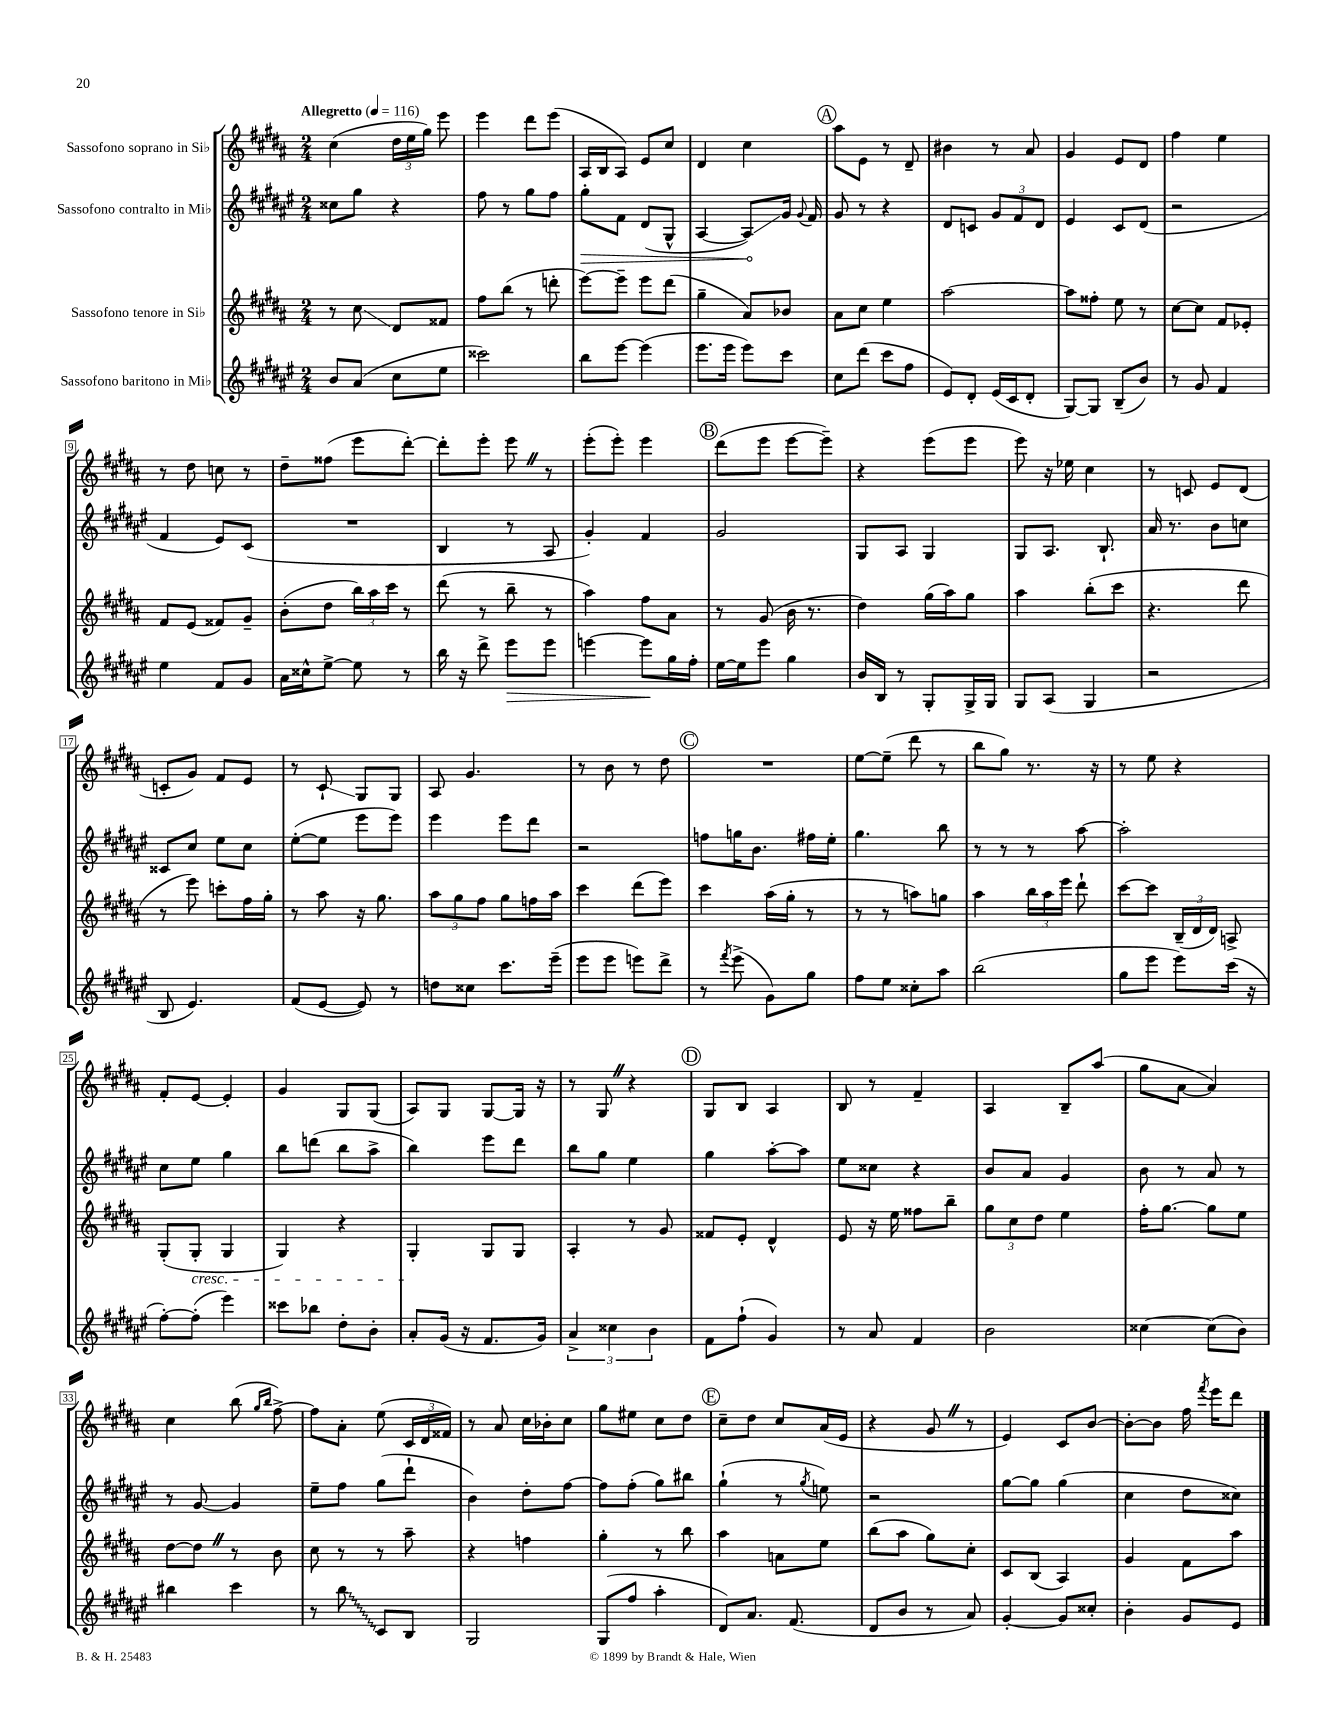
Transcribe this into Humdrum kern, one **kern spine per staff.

**kern	**kern	**kern	**kern
*staff4	*staff3	*staff2	*staff1
*clefG2	*clefG2	*clefG2	*clefG2
*k[f#c#g#d#a#e#]	*k[f#c#g#d#a#]	*k[f#c#g#d#a#e#]	*k[f#c#g#d#a#]
*M2/4	*M2/4	*M2/4	*M2/4
*MM116	*MM116	*MM116	*MM116
8b/L	8r	8cc##\L	(4cc#\
(8a#/J	8cc#\	8gg#\J	.
8cc#\L	8d#/L	4r	24dd#\LL
.	.	.	24ee\
.	.	.	24gg#\JJ)
8ee#\J	8f##/J	.	8eee\
=	=	=	=
2ccc##\)	8ff#\L	8ff#\	4eee\
.	(8bb\J	8r	.
.	8r	8gg#\L	8ddd#\L
.	8ddd'\	8ff#\J	(8eee\J
=	=	=	=
8bb\L	[8eee\L)	8gg#'\L	16A#/LL
.	.	.	16B/J
[8eee#\J	8eee~\]J	8f#\J	8A#/J)
(4eee#\]	8eee\L	(8d#/L	8e/L
.	(8ddd#\J	8G#^^/J	8cc#/J
=	=	=	=
8.eee#\L	4gg#~\	[4A#/	4d#/
16eee#\Jk	.	.	.
8eee#\L)	8a#/L)	8A#/]L)	4cc#\
8ccc#\J	8b-/J	16g#/Jk	.
.	.	8qqg#/	.
.	.	16f#/	.
=	=	=	=
8cc#\L	8a#\L	8g#/	8aa#\L
(8ddd#\J	8cc#\J	8r	8e\J
8ccc#\L	4ee\	4r	8r
8ff#\J	.	.	8d#~/
=	=	=	=
8e#/L)	[2aa#\	8d#/L	4b#\
8d#'/J	.	8c/J	.
(16e#/LL	.	12g#/L	8r
16c#/J	.	.	.
.	.	12f#/	.
8d#'/J	.	.	8a#/
.	.	12d#/J	.
=	=	=	=
[8G#/L)	8aa#\]L	4e#/	4g#/
8G#/]J	8ff##'\J	.	.
(8B~/L	8ee\	8c#/L	8e/L
8b/J)	8r	(8d#/J	8d#/J
=	=	=	=
8r	[8cc#\L	2r	4ff#\
8g#/	8cc#\]J	.	.
4f#/	8f#/L	.	4ee\
.	8e-'/J	.	.
=	=	=	=
4ee#\	8f#/L	4f#/	8r
.	(8e/J	.	8dd#\
8f#/L	8f##/L)	8e#/L)	8cc\
8g#/J	8g#~/J	(8c#/J	8r
=	=	=	=
16a#\LL	(8b'\L	2r	8dd#~\L
16cc##^^\J	.	.	.
[8ee#^\J	8dd#\J	.	(8ff##\J
8ee#\]	24bb\LL)	.	8eee\L
.	24aa#\	.	.
.	24ccc#\JJ	.	.
8r	8r	.	[8ddd#'\J)
=	=	=	=
16bb\	(8ddd#\	4B/	8ddd#'\]L
16r	.	.	.
8ddd#^\	8r	.	8eee'\J
8eee#\L	8bb~\	8r	8eee\
8eee#\J	8r	8A#/	8r
=	=	=	=
[4eee\	4aa#\)	4g#'/)	(8eee'\L
.	.	.	8eee'\J)
8eee\]L	8ff#\L	4f#/	4eee\
16gg#\L	8a#\J	.	.
16ff#'\JJ	.	.	.
=	=	=	=
[16ee#\LL	8r	2g#/	(8ddd#\L
16ee#\]J	.	.	.
8eee#\J	(8g#/	.	8eee\J
4gg#\	16b\	.	[8eee\L
.	8.r	.	.
.	.	.	8eee~\]J)
=	=	=	=
16b/LL	4dd#\)	8G#/L	4r
16B/JJ	.	.	.
8r	.	8A#/J	.
8G#'/L	(16gg#\LL	4G#/	(8eee\L
.	16aa#\J)	.	.
16G#^/L	8gg#\J	.	8eee\J
16G#/JJ	.	.	.
=	=	=	=
8G#/L	4aa#\	8G#/L	8eee\)
(8A#/J	.	8.A#/J	16r
.	.	.	16ee-\
4G#/	(8bb'\L	.	4cc#\
.	.	8.B`/	.
.	8ccc#\J	.	.
=	=	=	=
2r	4.r	16a#/	8r
.	.	8.r	.
.	.	.	8c/
.	.	8b\L	8e/L
.	8ddd#\	8cc\J	(8d#/J
=	=	=	=
8B/	8r	8c##/L	8c'/L
4.e#/)	8eee\)	8cc#/J	8g#/J)
.	8ccc'\L	8ee#\L	8f#/L
.	16ff#\L	8cc#\J	8e/J
.	16gg#'\JJ	.	.
=	=	=	=
(8f#/L	8r	([8ee#'\L	8r
[8e#/J	8aa#\	8ee#\]J	8c#`/
8e#/])	16r	8eee#\L	8G#/L
.	8.gg#\	.	.
8r	.	8eee#\J)	8G#/J
=	=	=	=
8dd\L	12aa#\L	4eee#\	8A#/
.	12gg#\	.	.
8cc##\J	.	.	4.g#/
.	12ff#\J	.	.
8.ccc#\L	8gg#\L	8eee#\L	.
.	16ff\L	8ddd#\J	.
(16eee#~\Jk	16aa#\JJ	.	.
=	=	=	=
8eee#\L	4ccc#\	2r	8r
8eee#\J	.	.	8b\
8eee\L)	(8ddd#\L	.	8r
8ddd#^\J	8eee\J)	.	8dd#\
=	=	=	=
8r	4ccc#\	8ff\L	2r
8qfff#/	.	.	.
(8eee#^\	.	16gg\K	.
.	.	8.b\J	.
8g#\L)	(16aa#\LL	.	.
.	16gg#'\JJ	.	.
8gg#\J	8r	16ff#\LL	.
.	.	16ee#'\JJ	.
=	=	=	=
8ff#\L	8r	4.gg#\	[8ee\L
8ee#\J	8r	.	(8ee~\]J
8cc##'\L	8aa\L)	.	8ddd#\
8aa#\J	8gg\J	8bb\	8r
=	=	=	=
(2bb\	4aa#\	8r	8bb\L
.	.	8r	8gg#\J)
.	24bb\LL	8r	8.r
.	24aa#\	.	.
.	24eee\JJ	.	.
.	8ddd#`\	[8aa#\	.
.	.	.	16r
=	=	=	=
8gg#\L	[8ccc#\L	2aa#'\]	8r
8eee#\J	8ccc#\]J	.	8ee\
8eee#\L)	(24B~/LL	.	4r
.	24d#/	.	.
.	24d#/JJ)	.	.
(16ccc#\Jk	8A^/	.	.
16r	.	.	.
=	=	=	=
[8ff#'\L)	(8G#'/L	8cc#\L	8f#'/L
(8ff#'\]J	8G#'/J	8ee#\J	[8e/J
4eee#\)	4G#/	4gg#\	4e'/]
=	=	=	=
8ccc##\L	4G#/)	8bb\L	4g#/
8bb-\J	.	(8ddd\J	.
8dd#'\L	4r	8bb\L	8G#/L
8b'\J	.	8aa#^\J	(8G#/J
=	=	=	=
8a#'/L	4G#'/	4bb\)	8A#/L)
(16g#/Jk	.	.	8G#/J
16r	.	.	.
8.f#/L	8G#/L	8eee#\L	[8G#/L
.	8G#/J	8ddd#\J	16G#/]Jk
16g#/Jk)	.	.	16r
=	=	=	=
6a#^/	4A#'/	8bb\L	8r
.	.	8gg#\J	8G#/
6cc##\	.	.	.
.	8r	4ee#\	4r
6b\	.	.	.
.	8g#/	.	.
=	=	=	=
8f#\L	8f##/L	4gg#\	8G#/L
(8ff#`\J	8e'/J	.	8B/J
4g#/)	4d#^^/	[8aa#'\L	4A#/
.	.	8aa#\]J	.
=	=	=	=
8r	8e/	8ee#\L	8B/
8a#/	16r	8cc##\J	8r
.	16ee\	.	.
4f#/	8ff##\L	4r	4f#~/
.	8bb~\J	.	.
=	=	=	=
2b\	12gg#\L	8b/L	4A#/
.	12cc#\	.	.
.	.	8a#/J	.
.	12dd#\J	.	.
.	4ee\	4g#/	8B~/L
.	.	.	(8aa#/J
=	=	=	=
[4cc##\	16ff#'\LK	8b\	8gg#\L
.	[8.gg#\J	.	.
.	.	8r	[8a#\J
(8cc##\]L	8gg#\]L	8a#/	4a#/])
8b\J)	8ee\J	8r	.
=	=	=	=
4bb#\	[8dd#\L	8r	4cc#\
.	8dd#\]J	[8g#/	.
4ccc#\	8r	4g#/]	(8bb\
.	.	.	16qqgg#/LL
.	.	.	16qqbb/JJ
.	8b\	.	[8ff#^\)
=	=	=	=
8r	8cc#\	8ee#~\L	8ff#\]L
8bb\	8r	8ff#\J	8a#'\J
8c#/L	8r	(8gg#\L	(8ee\
8B/J	8aa#~\	8ddd#`\J	24c#/LL
.	.	.	24d#/
.	.	.	24f##/JJ)
=	=	=	=
2G#/	4r	4b\)	8r
.	.	.	8a#/
.	4ff\	8dd#'\L	16cc#\LL
.	.	.	16b-'\J
.	.	[8ff#\J	8cc#\J
=	=	=	=
(8G#/L	4gg#'\	8ff#\]L	8gg#\L
8ff#/J	.	(8ff#'\J	8ee#\J
4aa#'\	8r	8gg#\L)	8cc#\L
.	8bb\	8bb#\J	8dd#\J
=	=	=	=
8d#/L)	4aa#\	(4gg#`\	8cc#~\L
8.a#/J	.	.	8dd#\J
.	8a\L	8r	8cc#/L
(8.f#/	.	.	.
.	.	8qgg#/	.
.	8ee\J	8ee\)	(16a#/L
.	.	.	16e/JJ
=	=	=	=
8d#/L	(8bb\L	2r	4r
8b/J	8aa#\J	.	.
8r	8gg#\L)	.	8g#/
8a#/)	8cc#'\J	.	8r
=	=	=	=
[4g#'/	8c#/L	[8gg#\L	4e/)
.	(8B/J	8gg#\]J	.
8g#/]L	4A#/)	(4gg#\	8c#/L
8cc##'/J	.	.	[8b/J
=	=	=	=
4b'\	4g#/	4cc#\	8b'\_L
.	.	.	8b\]J
8g#/L	8f#\L	8dd#\L	16ff#\
.	.	.	8qfff#/
.	.	.	16eee\LK
8e#/J	8aa#\J	8cc##\J)	8ddd#\J
==	==	==	==
*-	*-	*-	*-
